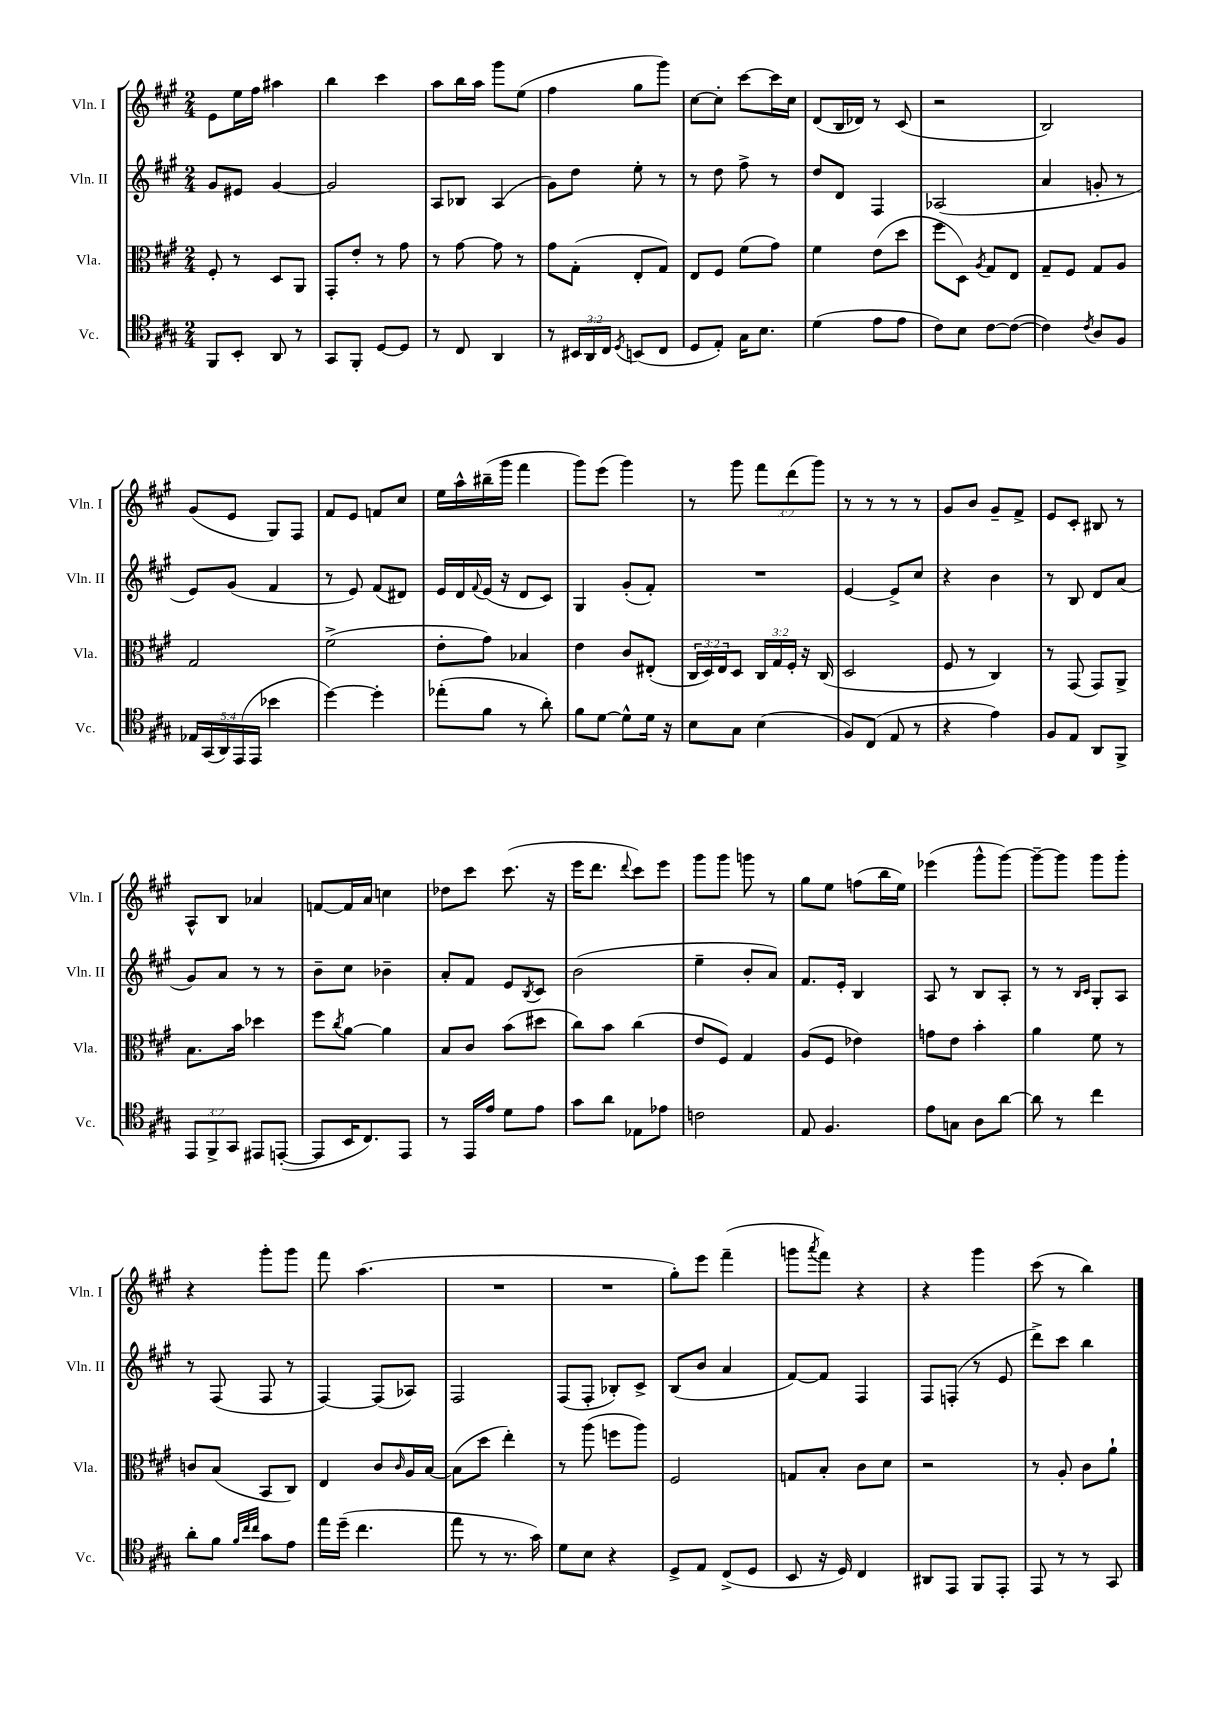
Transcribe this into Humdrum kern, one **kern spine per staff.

**kern	**kern	**kern	**kern
*staff4	*staff3	*staff2	*staff1
*clefC4	*clefC3	*clefG2	*clefG2
*k[f#c#g#]	*k[f#c#g#]	*k[f#c#g#]	*k[f#c#g#]
*M2/4	*M2/4	*M2/4	*M2/4
8FF#	8F#'	8g#	8e
8BB'	8r	8e#	16ee
.	.	.	16ff#
8AA	8D	[4g#	4aa#
8r	8AA	.	.
=	=	=	=
8GG#	8GG#'	2g#]	4bb
8FF#'	8e'	.	.
[8D	8r	.	4ccc#
8D]	8g#	.	.
=	=	=	=
8r	8r	8A	8aa
8C#	[8g#	8B-	16bb
.	.	.	16aa
4AA	8g#]	(4A	8ggg#
.	8r	.	(8ee
=	=	=	=
8r	8g#	8g#)	4ff#
24BB#	(8G#'	8dd	.
24AA	.	.	.
24C#	.	.	.
8qD	.	.	.
(8BB	8E'	8ee'	8gg#
8C#	8G#)	8r	8ggg#)
=	=	=	=
8D	8E	8r	[8cc#
8E')	8F#	8dd	8cc#']
16G#	(8f#	8ff#^	[8ccc#
8.B	.	.	.
.	8g#)	8r	16ccc#]
.	.	.	16cc#
=	=	=	=
(4d	4f#	8dd	(8d
.	.	8d	16B
.	.	.	16d-)
8e	(8e	4F#	8r
8e	8dd	.	(8c#
=	=	=	=
8c#)	8ff#	(2A-	2r
8B	8D)	.	.
.	8qA	.	.
[8c#	8G#	.	.
(8c#_	8E	.	.
=	=	=	=
4c#])	8G#~	4a	2B)
.	8F#	.	.
8qc#	.	.	.
8A	8G#	8g'	.
8F#	8A	8r	.
=	=	=	=
20E-	2G#	8e)	(8g#
(20GG#	.	.	.
20AA)	.	.	.
.	.	(8g#	8e
(20EE	.	.	.
20EE	.	.	.
4b-	.	4f#	8G#)
.	.	.	8F#
=	=	=	=
[4dd)	(2f#^	8r	8f#
.	.	8e)	8e
4dd']	.	(8f#	8f
.	.	8d#)	8cc#
=	=	=	=
(8ee-'	8e'	16e	16ee
.	.	16d	16aa^^
.	.	8qqf#	.
8f#	8g#)	(16e	(16bb#~
.	.	16r	16ggg#
8r	4B-	8d	4fff#
8a')	.	8c#)	.
=	=	=	=
8f#	4e	4G#	8ggg#)
[8d	.	.	(8eee
8d^^]	8c#	(8g#'	4ggg#)
16d	(8E#'	8f#')	.
16r	.	.	.
=	=	=	=
8B	24C#	2r	8r
.	24D)	.	.
.	24E	.	.
8G#	8D	.	8ggg#
(4B	24C#	.	12fff#
.	24G#	.	.
.	24F#'	.	(12ddd
.	16r	.	.
.	.	.	12ggg#)
.	(16C#	.	.
=	=	=	=
8F#)	2D	[4e	8r
(8C#	.	.	8r
8E	.	8e^]	8r
8r	.	8cc#	8r
=	=	=	=
4r	8F#	4r	8g#
.	8r	.	8b
4e)	4C#)	4b	8g#~
.	.	.	8f#^
=	=	=	=
8F#	8r	8r	8e
8E	(8GG#	8B	8c#'
8AA	8GG#)	8d	8B#
8FF#^	8AA^	(8a	8r
=	=	=	=
12EE	8.B	8g#)	8A^^
12FF#^	.	.	.
.	.	8a	8B
12GG#	.	.	.
.	16b	.	.
8EE#	4dd-	8r	4a-
([8EE'	.	8r	.
=	=	=	=
8EE]	8ff#	8b~	[8f
.	8qcc#	.	.
16BB	[8a	8cc#	16f]
8.C#)	.	.	16a
.	4a]	4b-~	4cc
8EE	.	.	.
=	=	=	=
8r	8B	8a'	8dd-
16EE	8c#	8f#	8ccc#
16e	.	.	.
8d	(8b	8e	(8.ccc#
.	.	8qB	.
8e	8dd#	8c#	.
.	.	.	16r
=	=	=	=
8g#	8cc#)	(2b	16eee
.	.	.	8.ddd
8a	8b	.	.
.	.	.	8qqddd
8E-	(4cc#	.	8ccc#)
8e-	.	.	8eee
=	=	=	=
2c	8e	4ee~	8ggg#
.	8F#)	.	8ggg#
.	4G#	8b'	8ggg
.	.	8a)	8r
=	=	=	=
8E	(8A	8.f#	8gg#
4.F#	8F#	.	8ee
.	.	16e'	.
.	4e-)	4B	(8ff
.	.	.	16bb
.	.	.	16ee)
=	=	=	=
8e	8g	8A	(4eee-
8G	8e	8r	.
8A	4b'	8B	8ggg#^^
[8a	.	8A'	[8ggg#)
=	=	=	=
8a]	4a	8r	8ggg#~_
8r	.	8r	8ggg#]
.	.	16qqB	.
.	.	16qqc#	.
4cc#	8f#	8G#'	8ggg#
.	8r	8A	8ggg#'
=	=	=	=
8a'	8c	8r	4r
8f#	(8B	(8F#	.
32qqf#	.	.	.
32qqcc#	.	.	.
32qqcc#	.	.	.
8g#	8BB	8F#	8ggg#'
8e	8C#)	8r	8ggg#
=	=	=	=
16ee	4E	[4F#)	8fff#
(16dd~	.	.	.
4.cc#	.	.	(4.aa
.	8c#	(8F#]	.
.	16qqc#	.	.
.	16A	8A-)	.
.	[16B	.	.
=	=	=	=
8ee	(8B]	2F#	2r
8r	8dd	.	.
8.r	4ee')	.	.
16g#)	.	.	.
=	=	=	=
8d	8r	(8F#	2r
8B	(8aa	8F#'	.
4r	8ff	8B-')	.
.	8aa)	8c#^	.
=	=	=	=
8D^	2F#	(8B	8gg#')
8E	.	8b	8eee
(8C#^	.	4a	(4fff#~
8D	.	.	.
=	=	=	=
8BB	8G	[8f#)	8ggg
.	.	.	8qaaa
16r	8B'	8f#]	8fff#)
16D)	.	.	.
4C#	8c#	4F#	4r
.	8d	.	.
=	=	=	=
8AA#	2r	8F#	4r
8EE	.	(8F'	.
8FF#	.	8r	4ggg#
8EE'	.	8e	.
=	=	=	=
8EE	8r	8ddd^)	(8ccc#
8r	8A'	8ccc#	8r
8r	8c#	4bb	4bb)
8GG#	8a`	.	.
==	==	==	==
*-	*-	*-	*-
